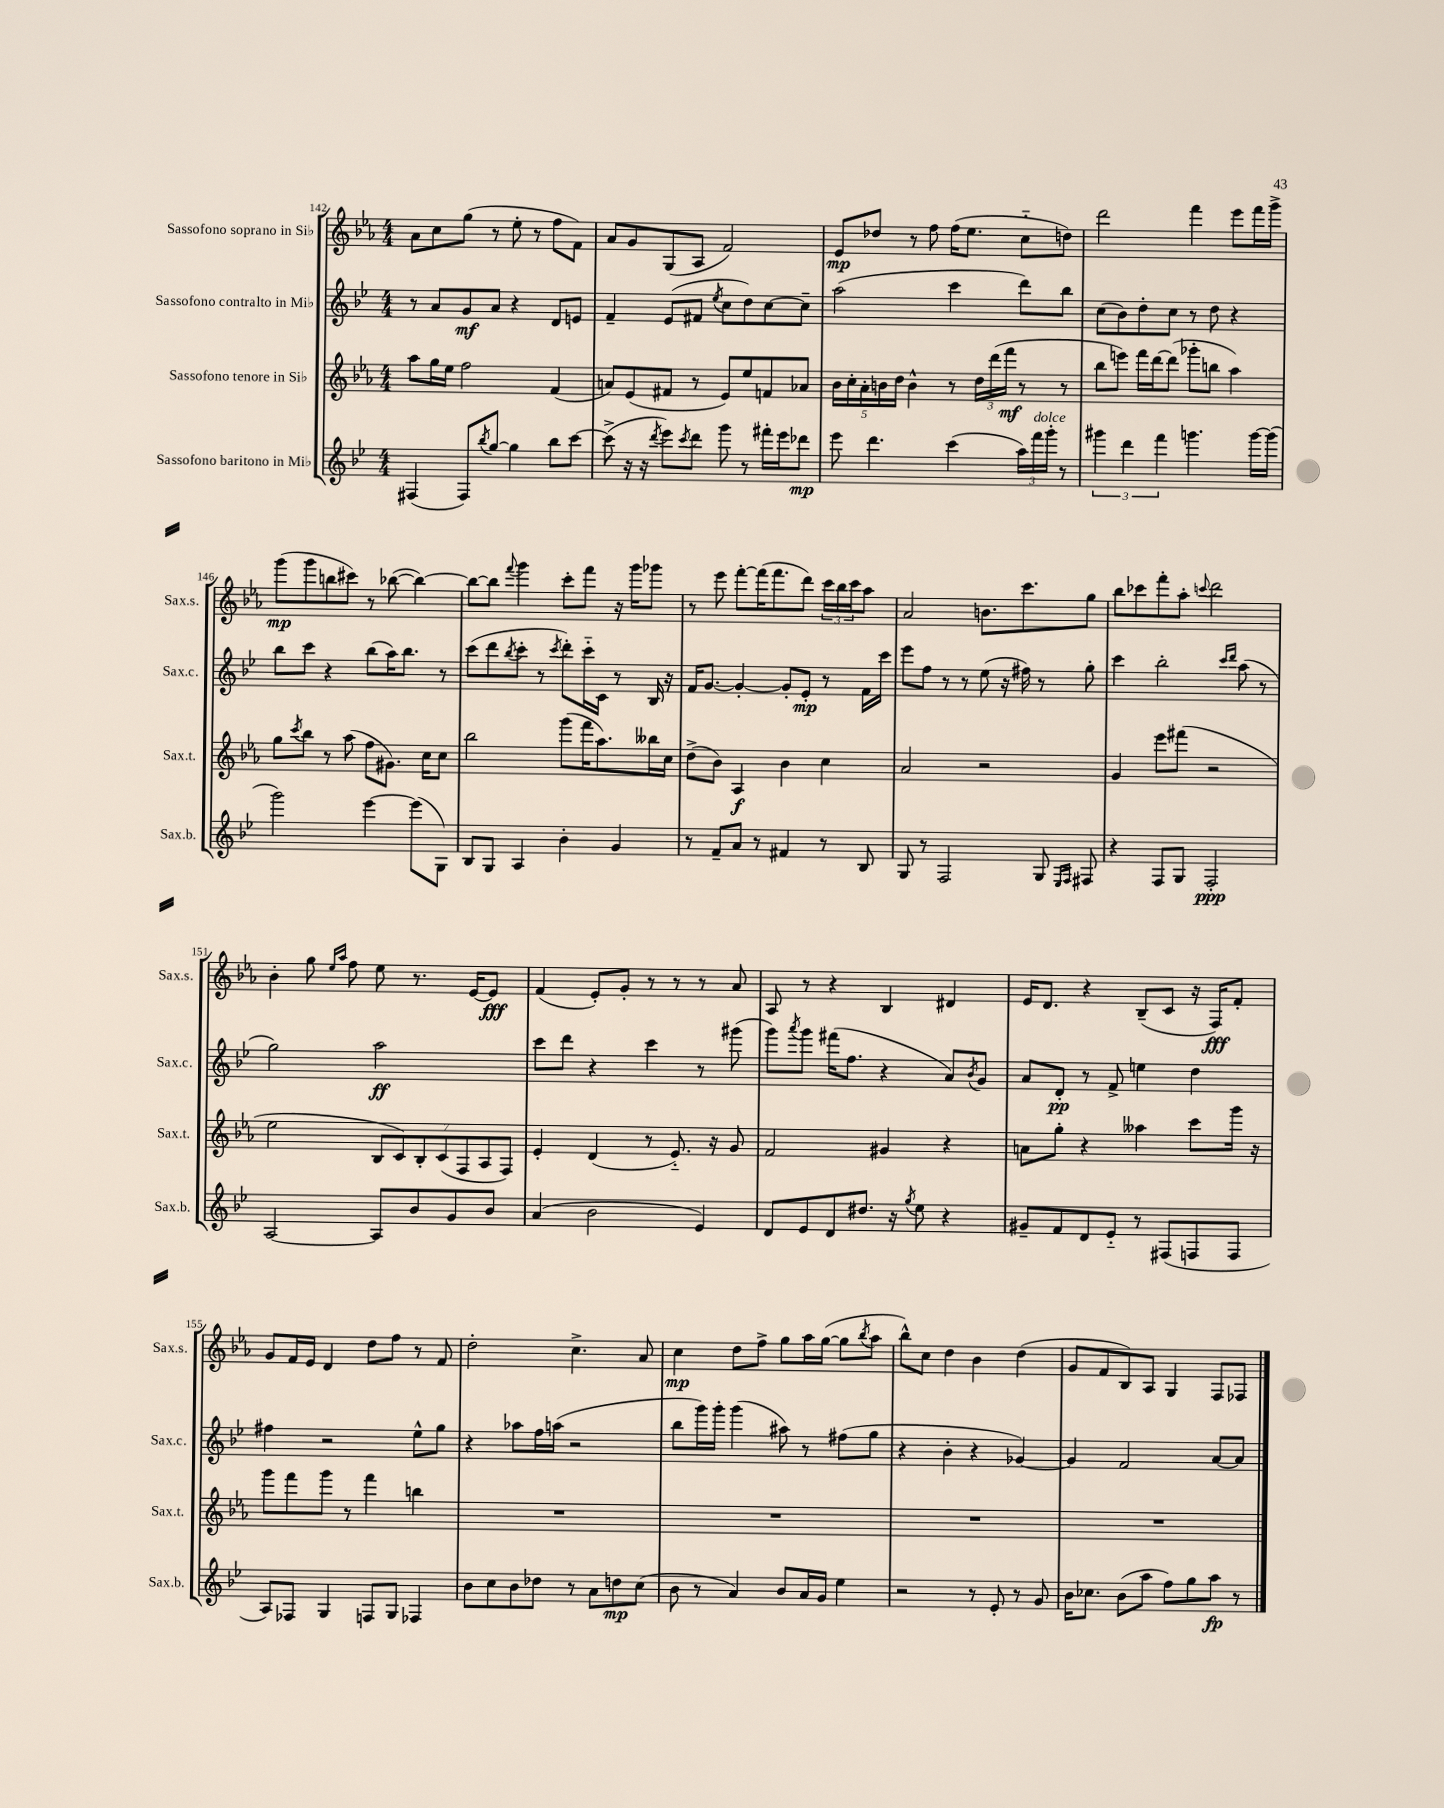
<<
\new StaffGroup <<
\new Staff = "s0" \with { instrumentName = "Sassofono soprano in Sib" shortInstrumentName = "Sax.s." } {
    \clef treble \key ees \major \numericTimeSignature \time 4/4
    aes'8 c''8 g''8( r8 ees''8-. r8 f''8 f'8) |
    aes'8 g'8 g8( aes8 f'2) |
    ees'8\mp des''8 r8 f''8 f''16( ees''8. c''8-_ d''8) |
    d'''2 f'''4 ees'''8 f'''16 g'''16-> |
    g'''8\mp( g'''8 b''8 cis'''8) r8 bes''8~( bes''4~) |
    bes''8~ bes''8 \appoggiatura { f'''8 } g'''4 c'''8-. f'''8 r16 g'''16 ges'''8 |
    r8 ees'''8 f'''8~-. f'''16( f'''8. d'''8) \tuplet 3/2 { c'''16 bes''16 c'''16 } aes''8 |
    aes'2 b'8. c'''8. g''8 |
    bes''8 ces'''8 f'''8-. aes''8-. \appoggiatura { c'''8 } d'''2 |
    bes'4-. g''8 \grace { ees''16 aes''16 } f''8 ees''8 r8. ees'16~ ees'8\fff |
    f'4( ees'8-.) g'8-. r8 r8 r8 aes'8 |
    aes8 r8 r4 bes4 dis'4 |
    ees'16 d'8. r4 bes8--( c'8 r16 f16\fff) f'8-. |
    g'8 f'16 ees'16 d'4 d''8 f''8 r8 f'8 |
    d''2-. c''4.-> aes'8 |
    c''4\mp d''8 f''8-> g''8 aes''16 g''16~( g''8 \acciaccatura { bes''8 } aes''8 |
    bes''8-^) c''8 d''4 bes'4 d''4( |
    g'8 f'8 bes8) aes8 g4 f8 fes8 \bar "|." |
}
\new Staff = "s1" \with { instrumentName = "Sassofono contralto in Mib" shortInstrumentName = "Sax.c." } {
    \clef treble \key bes \major \numericTimeSignature \time 4/4
    r8 a'8 g'8\mf a'8 r4 d'8 e'8 |
    f'4-- ees'8( fis'8 \acciaccatura { ees''8 } c''8 d''8) c''8~ c''8-- |
    a''2( c'''4 d'''8) bes''8 |
    c''8( bes'8) d''8-. c''8 r8 d''8 r4 |
    bes''8 c'''8 r4 bes''8( a''16) bes''8. r8 |
    c'''8( d'''8 \acciaccatura { bes''8 } c'''8-. r8 \acciaccatura { c'''8 } d'''8-.) c'''16-_ c'16 r8 bes16 r16 |
    f'16 g'8.~ g'4~-. g'8-. ees'8-.\mp r8 f'16 c'''16 |
    ees'''8 f''8 r8 r8 ees''8( r16 fis''16) r8 g''8-. |
    c'''4 bes''2-. \grace { c'''16 d'''16 } a''8( r8 |
    g''2) a''2\ff |
    c'''8 d'''8 r4 c'''4 r8 gis'''8( |
    g'''8) \acciaccatura { a'''8 } g'''8 fis'''16( f''8. r4 a'8) \acciaccatura { bes'8 } g'8 |
    a'8 d'8-.\pp r8 f'8-> e''4 d''4 |
    fis''4 r2 ees''8-^ g''8 |
    r4 aes''8 f''16 a''16( r2 |
    bes''8 g'''16) g'''16-. g'''4( ais''8) r8 fis''8( g''8 |
    r4 bes'4-. r4 ges'4~) |
    ges'4 f'2 a'8~ a'8 \bar "|." |
}
\new Staff = "s2" \with { instrumentName = "Sassofono tenore in Sib" shortInstrumentName = "Sax.t." } {
    \clef treble \key ees \major \numericTimeSignature \time 4/4
    aes''8 g''16 ees''16 f''2 f'4( |
    a'8) ees'8( fis'8 r8 ees'8) ees''8 f'8 aes'8 |
    \tuplet 5/4 { bes'16 c''16-. aes'16-. b'16 d''16 } b'4-^ r8 \tuplet 3/2 { d''16 d'''16( f'''16\mf } r8 r8 |
    bes''8 e'''8) f'''16 d'''16~ d'''8( ges'''8-. b''8 aes''4) |
    g''8 \acciaccatura { c'''8 } bes''8 r8 aes''8( f''8 gis'8.) c''16 c''8 |
    bes''2 g'''8( f'''16 aes''8.) beses''16 c''16 |
    d''8->( bes'8) aes4\f bes'4 c''4 |
    aes'2 r2 |
    g'4 ees'''8 fis'''8( r2 |
    ees''2 \tuplet 7/4 { bes8 c'8) bes8-. c'8( f8 aes8 f8) } |
    ees'4-. d'4( r8 ees'8.-_) r16 g'8 |
    f'2 gis'4 r4 |
    a'8 g''8-. r4 aeses''4 c'''8 g'''16 r16 |
    g'''8 f'''8 g'''8 r8 f'''4 b''4 |
    R1 |
    R1 |
    R1 |
    R1 \bar "|." |
}
\new Staff = "s3" \with { instrumentName = "Sassofono baritono in Mib" shortInstrumentName = "Sax.b." } {
    \clef treble \key bes \major \numericTimeSignature \time 4/4
    fis4( fis8) \acciaccatura { bes''8 } g''8~ g''4 bes''8 c'''8~ |
    c'''8->( r16 r16 \acciaccatura { d'''8 } ees'''8) \acciaccatura { c'''8 } d'''8 g'''8 r8 fis'''16-. ees'''16 des'''8\mp |
    ees'''8 d'''4. c'''4( \tuplet 3/2 { a''16) f'''16^\markup { \italic "dolce" } g'''16-. } r8 |
    \tuplet 3/2 { gis'''4 d'''4 f'''4 } g'''4. g'''16~ g'''16( |
    g'''2) ees'''4~ ees'''8( g8) |
    bes8 g8 a4 bes'4-. g'4 |
    r8 f'8-- a'8 r8 fis'4 r8 bes8 |
    g8 r8 f2 g8 \grace { ees16 f16 } fis8 |
    r4 f8 g8 f2-.\ppp |
    a2~ a8 bes'8 g'8 bes'8 |
    a'4( bes'2 ees'4) |
    d'8 ees'8 d'8 dis''8. r16 \acciaccatura { g''8 } ees''8 r4 |
    gis'8-- f'8 d'8 ees'8-_ r8 fis8( f8 f8 |
    a8) fes8 g4 f8 g8 fes4 |
    bes'8 c''8 bes'8 des''8 r8 a'8 d''8\mp c''8( |
    bes'8 r8 a'4) bes'8 a'16 g'16 ees''4 |
    r2 r8 ees'8-. r8 g'8 |
    bes'16 ces''8. bes'8( a''8 f''8) g''8 a''8\fp r8 \bar "|." |
}
>>
>>
\layout { \context { \Score currentBarNumber = #142 } }
